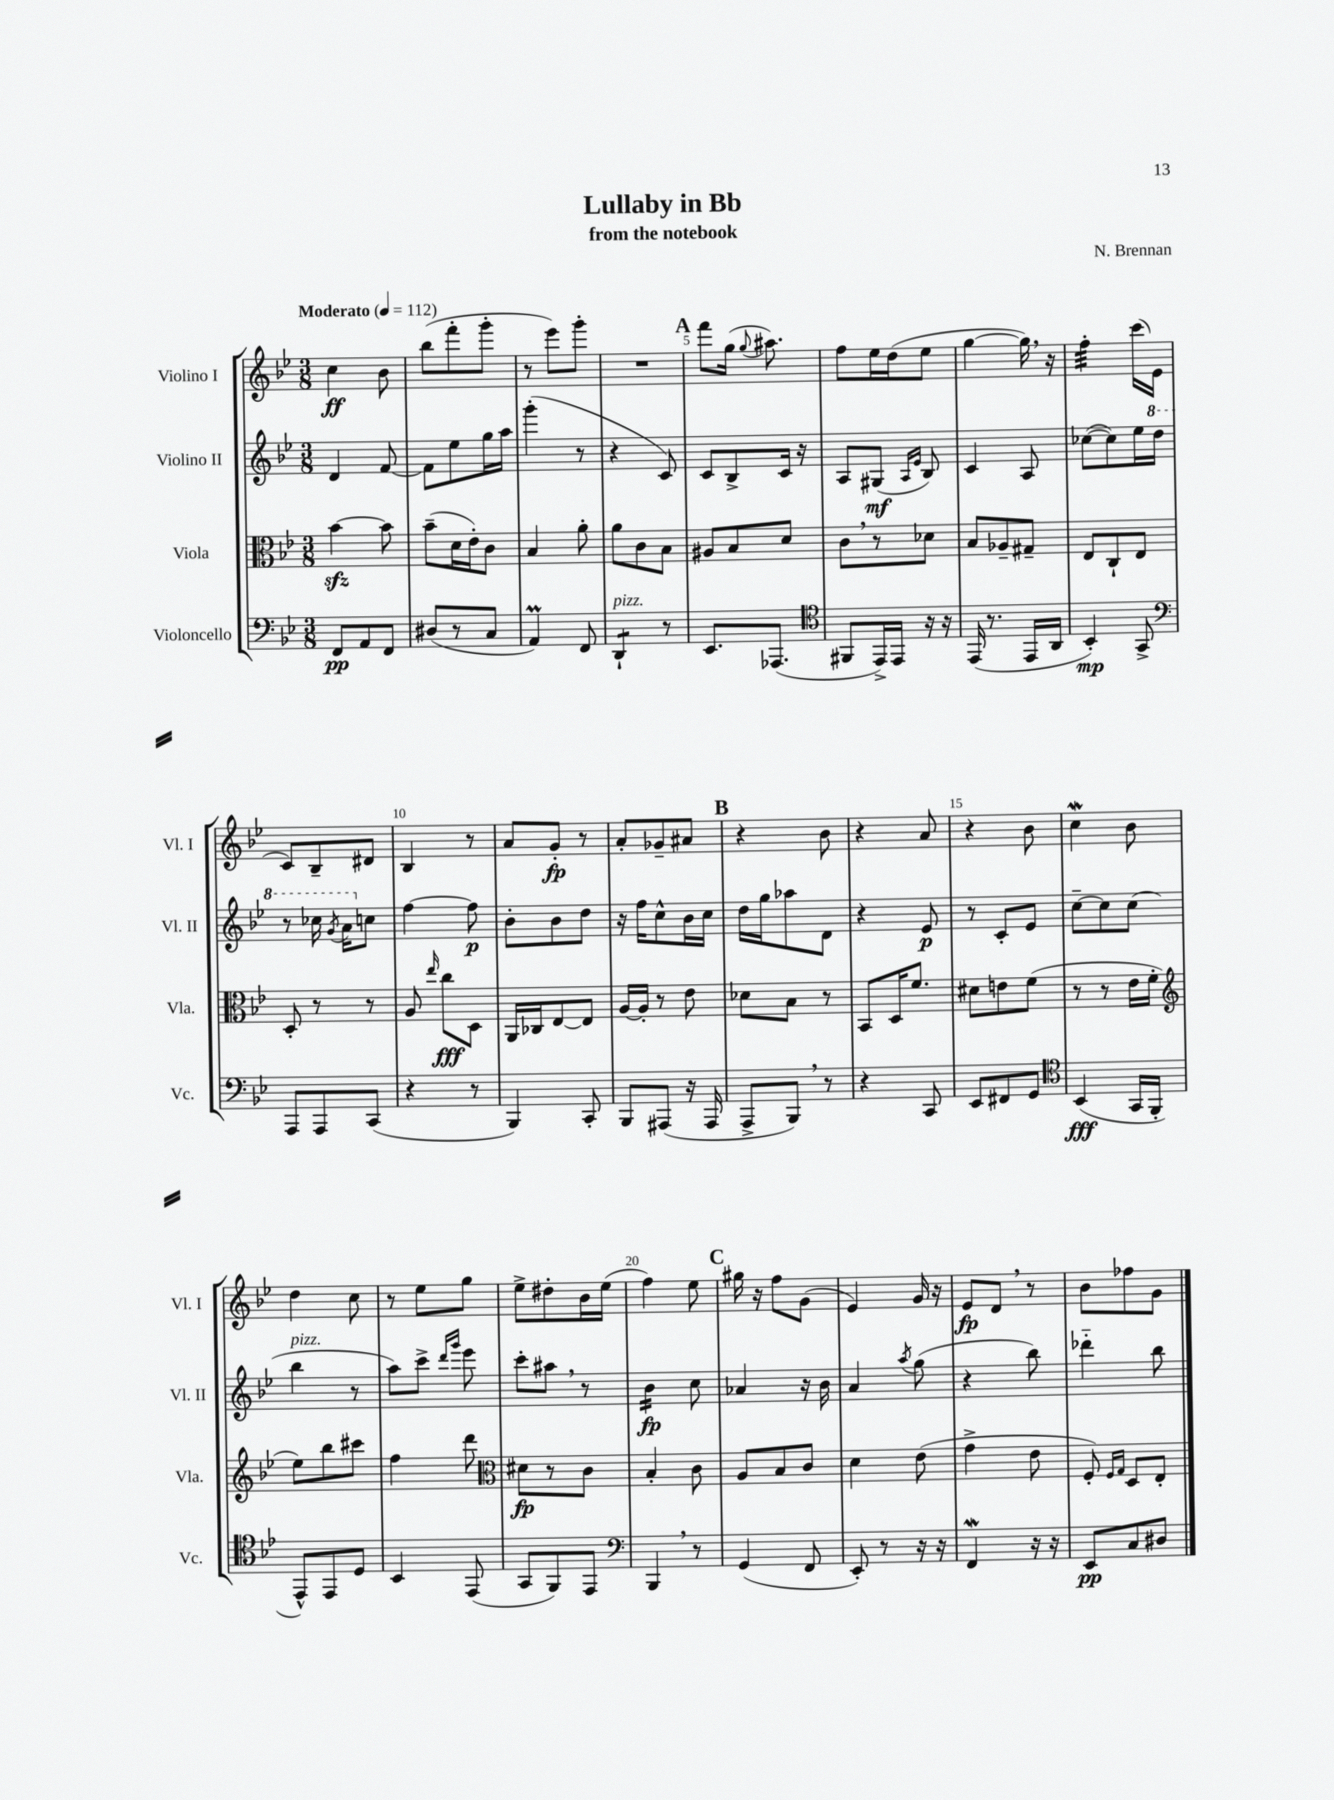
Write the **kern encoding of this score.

**kern	**kern	**kern	**kern
*staff4	*staff3	*staff2	*staff1
*clefF4	*clefC3	*clefG2	*clefG2
*k[b-e-]	*k[b-e-]	*k[b-e-]	*k[b-e-]
*M3/8	*M3/8	*M3/8	*M3/8
*MM112	*MM112	*MM112	*MM112
8FF/L	[4b-\	4d/	4cc\
8AA/	.	.	.
8FF/J	8b-\]	[8f/	8b-\
=	=	=	=
(8D#/L	(8b-~\L	8f\]L	(8bb-\L
8r	16d\L	8ee-\	8fff'\
.	16e-'\J)	.	.
8C/J	8c\J	16gg\L	8ggg'\J
.	.	16aa\JJ	.
=	=	=	=
4AA/)	4B-/	(4ggg'\	8r
.	.	.	8eee-\L)
8FF/	8a'\	8r	8ggg'\J
=	=	=	=
4DD`/	8a\L	4r	4.r
.	8c\	.	.
8r	8B-\J	8c/)	.
=	=	=	=
8.EE-/L	8A#/L	8c/L	8fff\L
.	8B-/	8B-^/	(16gg\Jk
.	.	.	8qqgg/
(8.AAA-/J	.	.	8.aa#\)
.	8d/J	16c/Jk	.
.	.	16r	.
=	=	=	=
*clefC4	*	*	*
8FF#/L	8c\L	8A/L	8ff\L
16EE-^/L)	8r	(8G#/J	16ee-\L
16EE-/JJ	.	.	(16dd\J
.	.	16qqA/LL	.
.	.	16qqe-/JJ	.
16r	8d-\J	8B-/)	8ee-\J
16r	.	.	.
=	=	=	=
(16EE-/	8B-/L	4c/	[4gg\
8.r	.	.	.
.	8A-~/	.	.
16EE-/LL	8G#~/J	8A/	16gg\])
16AA/JJ	.	.	16r
=	=	=	=
4BB-'/)	8E-/L	([8cc-\L	4ff'\
.	8C`/	8cc-\])	.
8GG^/	8E-/J	16ee-\L	(16ccc\LL
.	.	16ddd\JJ	16e-\JJ
=	=	=	=
*clefF4	*	*	*
8AAA/L	8D'/	8r	8c/L)
8AAA/	8r	16ccc-\	8B-~/
.	.	8qgg/	.
.	.	16aa\LK	.
(8CC/J	8r	8cc\J	8d#/J
=	=	=	=
4r	8A/	[4ff\	4B-/
.	16qqee-/	.	.
.	8cc\L	.	.
8r	8D\J	8ff\]	8r
=	=	=	=
4BBB-/)	16AA/LL	8b-'\L	8a/L
.	16C-/J	.	.
.	[8E-/	8b-\	8g'/J
8CC'/	8E-/]J	8dd\J	8r
=	=	=	=
8BBB-/L	[16A/LL	16r	8a'/L
.	16A'/]JJ	16ff\LK	.
(8AAA#/J	8r	8cc^^\	8g-~/
16r	8e-\	16b-\L	8a#/J
16AAA#/	.	16cc\JJ	.
=	=	=	=
8AAA^/L	8d-\L	16dd\LL	4r
.	.	16gg\J	.
8BBB-/J)	8B-\J	8aa-\	.
8r	8r	8d\J	8b-\
=	=	=	=
4r	8BB-/L	4r	4r
.	16D/K	.	.
.	8.f/J	.	.
8CC/	.	8e-/	8a/
=	=	=	=
8EE-/L	8d#\L	8r	4r
8FF#/	8e\	8c'/L	.
8GG/J	(8f\J	8e-/J	8b-\
=	=	=	=
*clefC4	*	*	*
(4BB-/	8r	[8cc~\L	4cc\
.	8r	8cc\]	.
16GG/LL	16e-\LL	(8cc\J	8b-\
16FF'/JJ	16f'\JJ	.	.
=	=	=	=
*	*clefG2	*	*
8EE-^^/L)	8ee-\L)	4bb-\	4dd\
8EE-/	8bb-\	.	.
8D/J	8ccc#\J	8r	8cc\
=	=	=	=
4BB-/	4ff\	8aa\L)	8r
.	.	8ccc^\J	8ee-\L
.	.	16qqddd/LL	.
.	.	16qqggg/JJ	.
(8EE-/	8ddd\	8eee-\	8gg\J
=	=	=	=
*	*clefC3	*	*
8GG/L	8d#\L	8ccc'\L	8ee-^\L
8FF/)	8r	8aa#\J	8dd#'\
8EE-/J	8c\J	8r	16b-\L
.	.	.	(16ee-\JJ
=	=	=	=
*clefF4	*	*	*
4BBB-/	4B-'/	4b-\	4ff\)
8r	8c\	8cc\	8ee-\
=	=	=	=
(4GG/	8A/L	4a-/	16gg#\
.	.	.	16r
.	8B-/	.	8ff\L
8FF/	8c/J	16r	(8g\J
.	.	16b-\	.
=	=	=	=
8EE-'/)	4d\	4a/	4e-/)
8r	.	.	.
.	.	8qaa/	.
16r	(8e-\	(8gg\	16g/
16r	.	.	16r
=	=	=	=
4FF/	4g^\	4r	8e-/L
.	.	.	8d/J
16r	8e-\	8bb-\)	8r
16r	.	.	.
=	=	=	=
8EE-/L	8F'/)	4ddd-'~\	8b-\L
.	16qqF/LL	.	.
.	16qqG/JJ	.	.
8C/	8D/L	.	8ff-\
8D#/J	8E-'/J	8bb-\	8g\J
==	==	==	==
*-	*-	*-	*-
